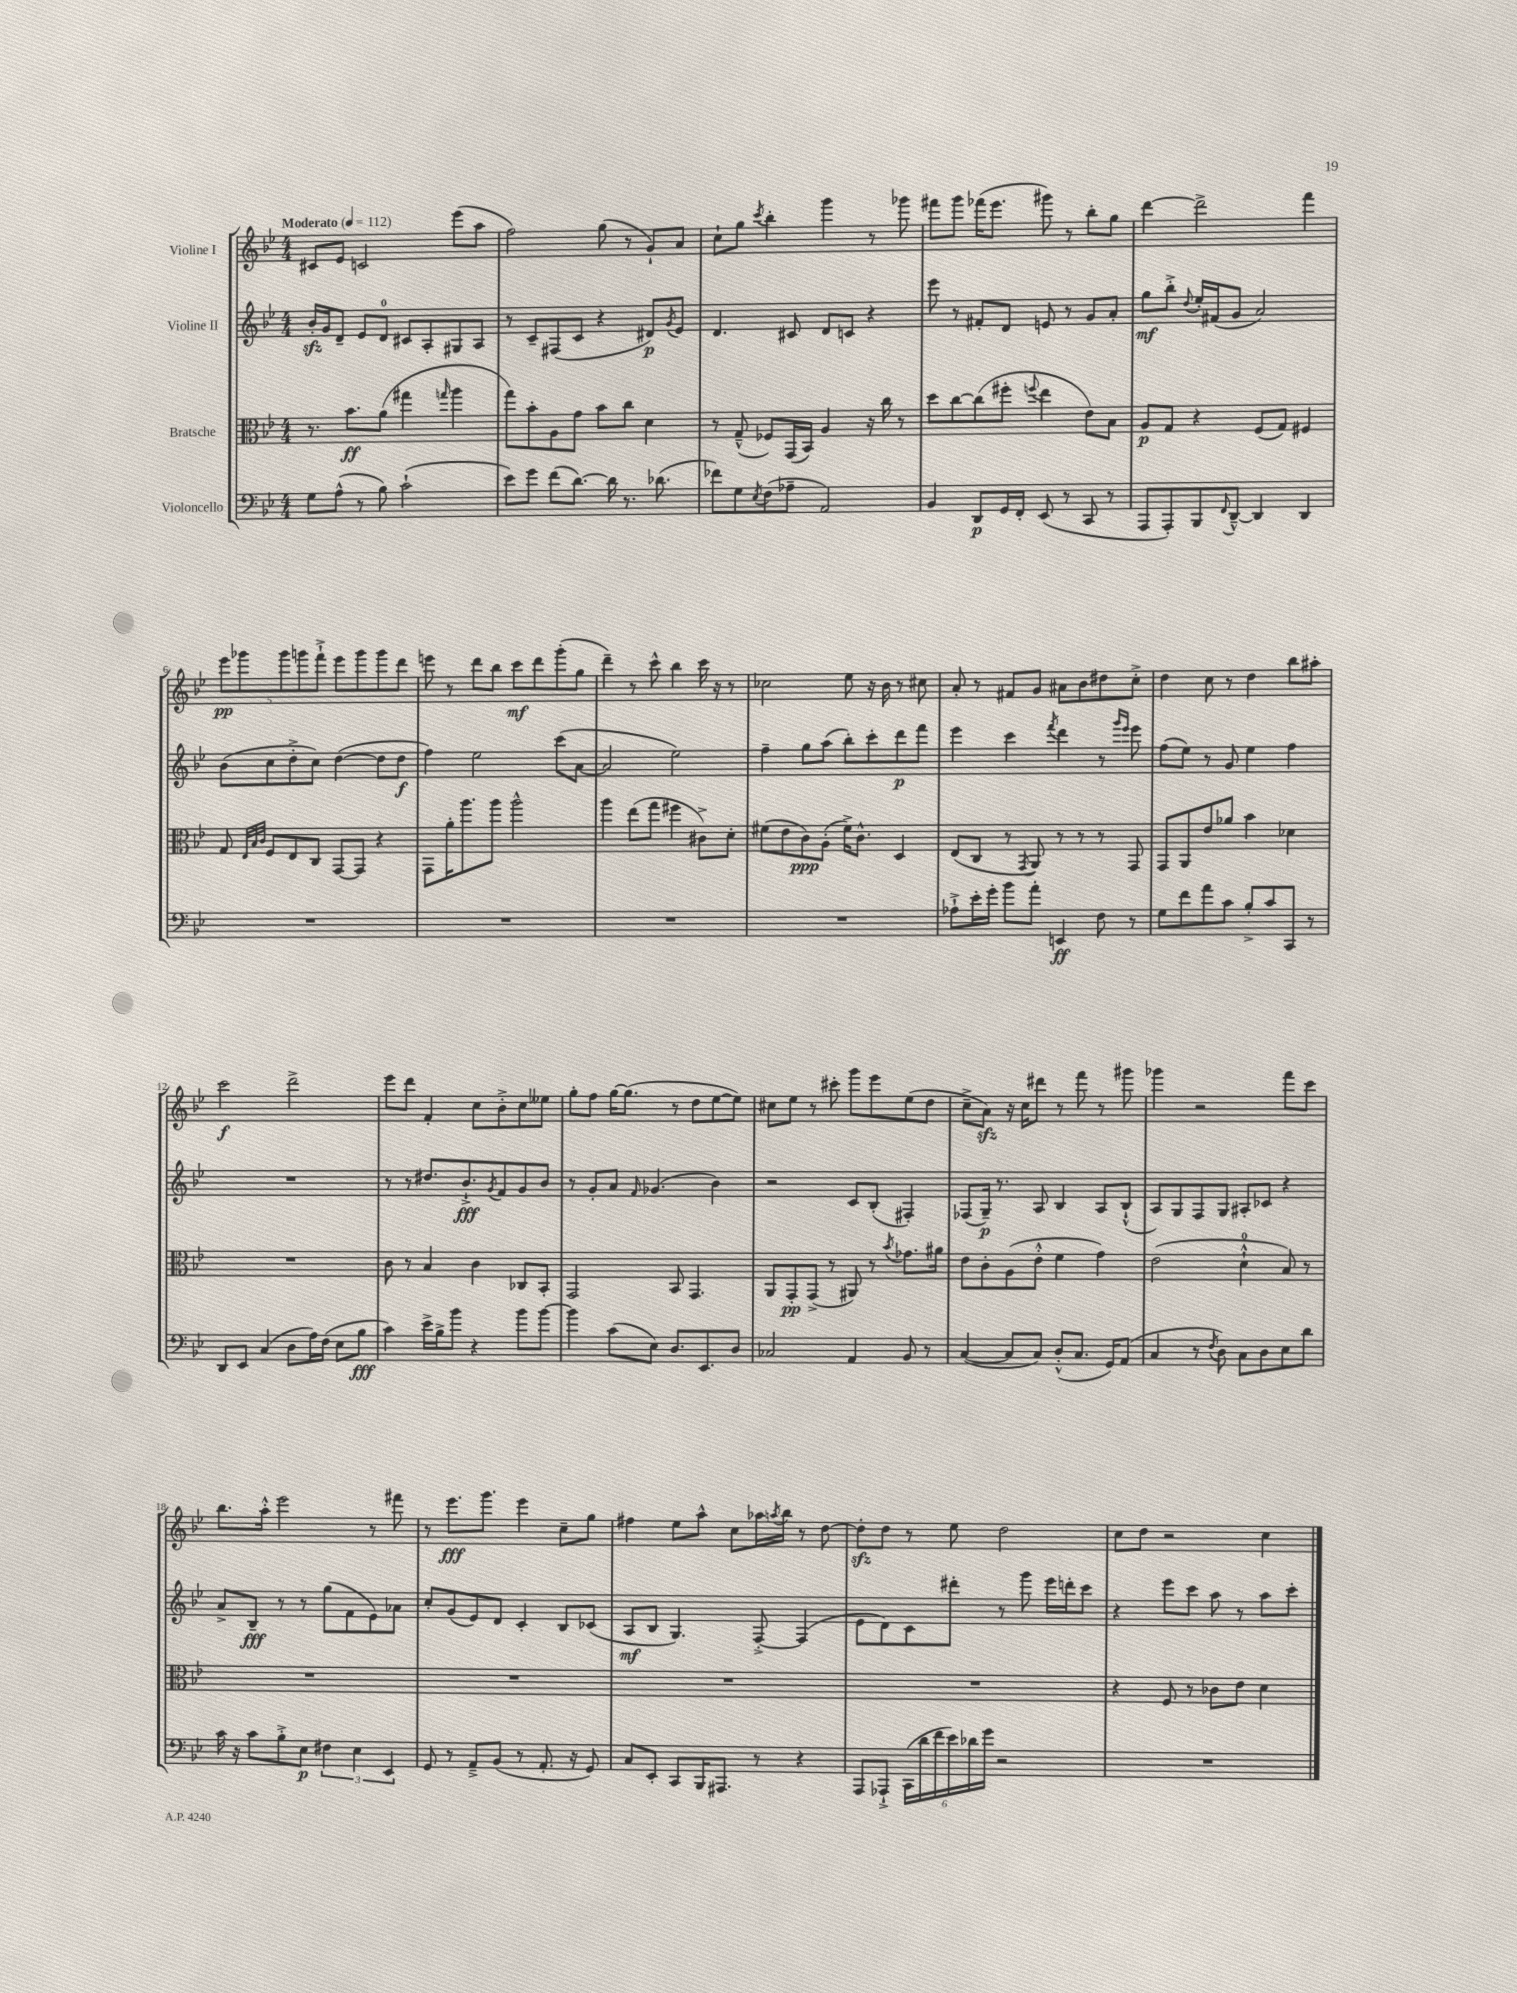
<<
\new StaffGroup <<
\new Staff = "s0" \with { instrumentName = "Violine I" } {
    \clef treble \key bes \major \numericTimeSignature \time 4/4 \tempo "Moderato" 4 = 112
    cis'8 ees'8 c'2 ees'''8( a''8 |
    f''2) g''8( r8 g'8-!) a'8 |
    c''8-! g''8 \acciaccatura { c'''8 } bes''4-. g'''4 r8 ges'''8 |
    fis'''8 g'''8 fes'''16( ees'''8. gis'''8) r8 bes''8-. g''8 |
    d'''4~ d'''2-> f'''4 |
    \tuplet 5/4 { ees'''8\pp ges'''8 ges'''8 g'''8 f'''8-!-> } ees'''8 g'''8 g'''8 d'''8 |
    e'''8 r8 d'''8 bes''8 c'''8\mf d'''8 g'''8-.( g''8 |
    d'''4--) r8 c'''8-^ bes''4 c'''16 r16 r8 |
    ces''2 ees''8 r16 bes'16 r8 cis''8 |
    a'8-. r8 fis'8 g'8 ais'8 bes'8 dis''8 c''8-.-> |
    d''4 c''8 r8 d''4 bes''8 ais''8-. |
    c'''2\f d'''2-> |
    ees'''8 d'''8 f'4-. c''8 bes'8-.-> c''8 eeses''8 |
    g''8-. f''8 g''16~ g''8.( r8 d''8 ees''8~ ees''8) |
    cis''8 ees''8 r8 cis'''8-. g'''8 ees'''8 ees''8( d''8 |
    c''8---> a'8\sfz) r16 c''16 dis'''8 r8 f'''8 r8 gis'''8 |
    ges'''4 r2 f'''8 c'''8 |
    bes''8. a''16-.-^ ees'''2 r8 fis'''8 |
    r8 ees'''8.\fff g'''8. ees'''4 c''8-- g''8 |
    fis''4 ees''8 a''8-^ c''8 aes''16 \acciaccatura { a''8 } bes''16 r8 d''8~ |
    d''8-.\sfz d''8 r8 ees''8 d''2 |
    c''8 d''8 r2 c''4 \bar "|." |
}
\new Staff = "s1" \with { instrumentName = "Violine II" } {
    \clef treble \key bes \major \numericTimeSignature \time 4/4
    bes'16-.\sfz g'16 d'8-- ees'8 d'8-0 cis'8 a8-. gis8 a8 |
    r8 c'8-- fis8( c'8 r4 dis'8\p) \acciaccatura { g'8 } ees'8 |
    d'4. cis'8 d'8 c'8 r4 |
    ees'''8 r8 fis'8-. d'8 e'8 r8 g'8 a'8-. |
    g''8\mf bes''8-.-> \appoggiatura { d''8 } ees''16-. fis'16( g'8 a'2) |
    bes'8( c''8 d''8-.-> c''8) d''4~( d''8 d''8\f |
    f''4) ees''2 c'''8( a'8~ |
    a'2 ees''2) |
    f''4-- g''8 a''8( bes''8-.) c'''8-. d'''8\p f'''8 |
    ees'''4 c'''4 \acciaccatura { f'''8 } d'''4 r8 \grace { g'''16 ees'''16 } ees'''8 |
    f''8( ees''8) r8 g'8 ees''4 f''4 |
    R1 |
    r8 r8 dis''8. bes'8.-!->\fff \acciaccatura { g'8 } f'8 g'8 bes'8 |
    r8 g'8-. a'8 \grace { f'16 } ges'4.( bes'4) |
    r2 c'8 bes8-.( fis4-.) |
    fes8( g16--\p) r8. a8 bes4 a8 bes8-!-^( |
    a8) g8 f8 g8 ais8-. ces'8 r4 |
    a'8-> bes8--\fff r8 r8 g''8( f'8 ees'8) aes'8 |
    c''8-. g'8( ees'8) d'8 c'4-. bes8 ces'8( |
    a8\mf bes8 g4.) f8~-.-> f4( |
    ees'8 d'8) c'8 dis'''8-. r8 g'''8 ees'''16 d'''16-. c'''8 |
    r4 ees'''8 c'''8 a''8 r8 a''8 c'''8-. \bar "|." |
}
\new Staff = "s2" \with { instrumentName = "Bratsche" } {
    \clef alto \key bes \major \numericTimeSignature \time 4/4
    r8. bes'8.\ff a'8( gis''4 \grace { g''16 } a''4 |
    g''8) bes'8-. a8 g'8 bes'8 c''8 d'4 |
    r8 g8---^( fes8) g,16( bes,16) a4 r16 c''16 r8 |
    d''8 c''8~ c''8( fis''8-. \appoggiatura { f''8 } ees''4 ees'8) bes8 |
    a8\p g8 r4 f8( g8) fis4 |
    g8 \grace { ees32 bes32 c'32 } f8 ees8 c8 g,8~ g,8 r4 |
    g,8 a'16-. a''8. a''8 a''2-^ |
    a''4 ees''8( g''8 fis''4 cis'8->) d'8-. |
    fis'8( ees'8 c'8\ppp) a8-.( fis'16->) c'8.-^ d4 |
    ees8( c8 r8 \acciaccatura { g,8 } a,8) r8 r8 r8 g,8 |
    g,8 a,8 ees'8 aes'8 bes'4 des'4 |
    R1 |
    c'8 r8 bes4 c'4 ces8 bes,8-. |
    g,2 bes,8 g,4. |
    a,8 g,8-.\pp g,8->( r8 ais,8) r8 \acciaccatura { bes'8 } ges'8. ais'16 |
    ees'8 c'8-. a8( ees'8-.-^ f'4 g'4) |
    ees'2( d'4-0-!-^ bes8) r8 |
    R1 |
    R1 |
    R1 |
    R1 |
    r4 f8 r8 ces'8 ees'8 d'4 \bar "|." |
}
\new Staff = "s3" \with { instrumentName = "Violoncello" } {
    \clef bass \key bes \major \numericTimeSignature \time 4/4
    g8 a8-^( r8 bes8) c'2-!( |
    ees'8) g'8 f'8( d'8.~) d'16 r8. des'8.( |
    fes'8) g8 \acciaccatura { ees8 } f8( aes8-- a,2) |
    bes,4 d,8\p g,16 f,16-. ees,8( r8 c,8 r8 |
    a,,8 a,,8-.) bes,,8 \appoggiatura { f,8 } d,8~---^ d,4 d,4 |
    R1 |
    R1 |
    R1 |
    R1 |
    aes8-!-> ees'16-. g'16-. bes'8 a'8-. e,4\ff f8 r8 |
    g8 f'8 a'8 c'8 bes8-.-> c'8 c,8 r8 |
    d,8 ees,8 c4( d8 a16) f16( ees8 bes8\fff |
    c'4) ees'16-> bes16-> bes'8 r4 bes'8 bes'8~ |
    bes'4 c'8( ees8) d8. ees,8. d8 |
    ces2 a,4 bes,8 r8 |
    c4~( c8 c8) d8-.-^( c8. g,16) a,8( |
    c4 r8 \acciaccatura { f8 } d8) c8 d8 ees8 d'8 |
    c'16 r16 c'8 bes8-.-> ees8\p \tuplet 3/2 { fis4 ees4 ees,4 } |
    g,8 r8 a,8---> bes,8( r8 a,8.-. r16 g,8) |
    c8 ees,8-. c,8 bes,,16 ais,,8. r8 r4 |
    a,,8 aes,,8-!-> \tuplet 6/4 { c,16( d'16 f'16 ees'16) des'16 g'16 } r2 |
    R1 \bar "|." |
}
>>
>>
